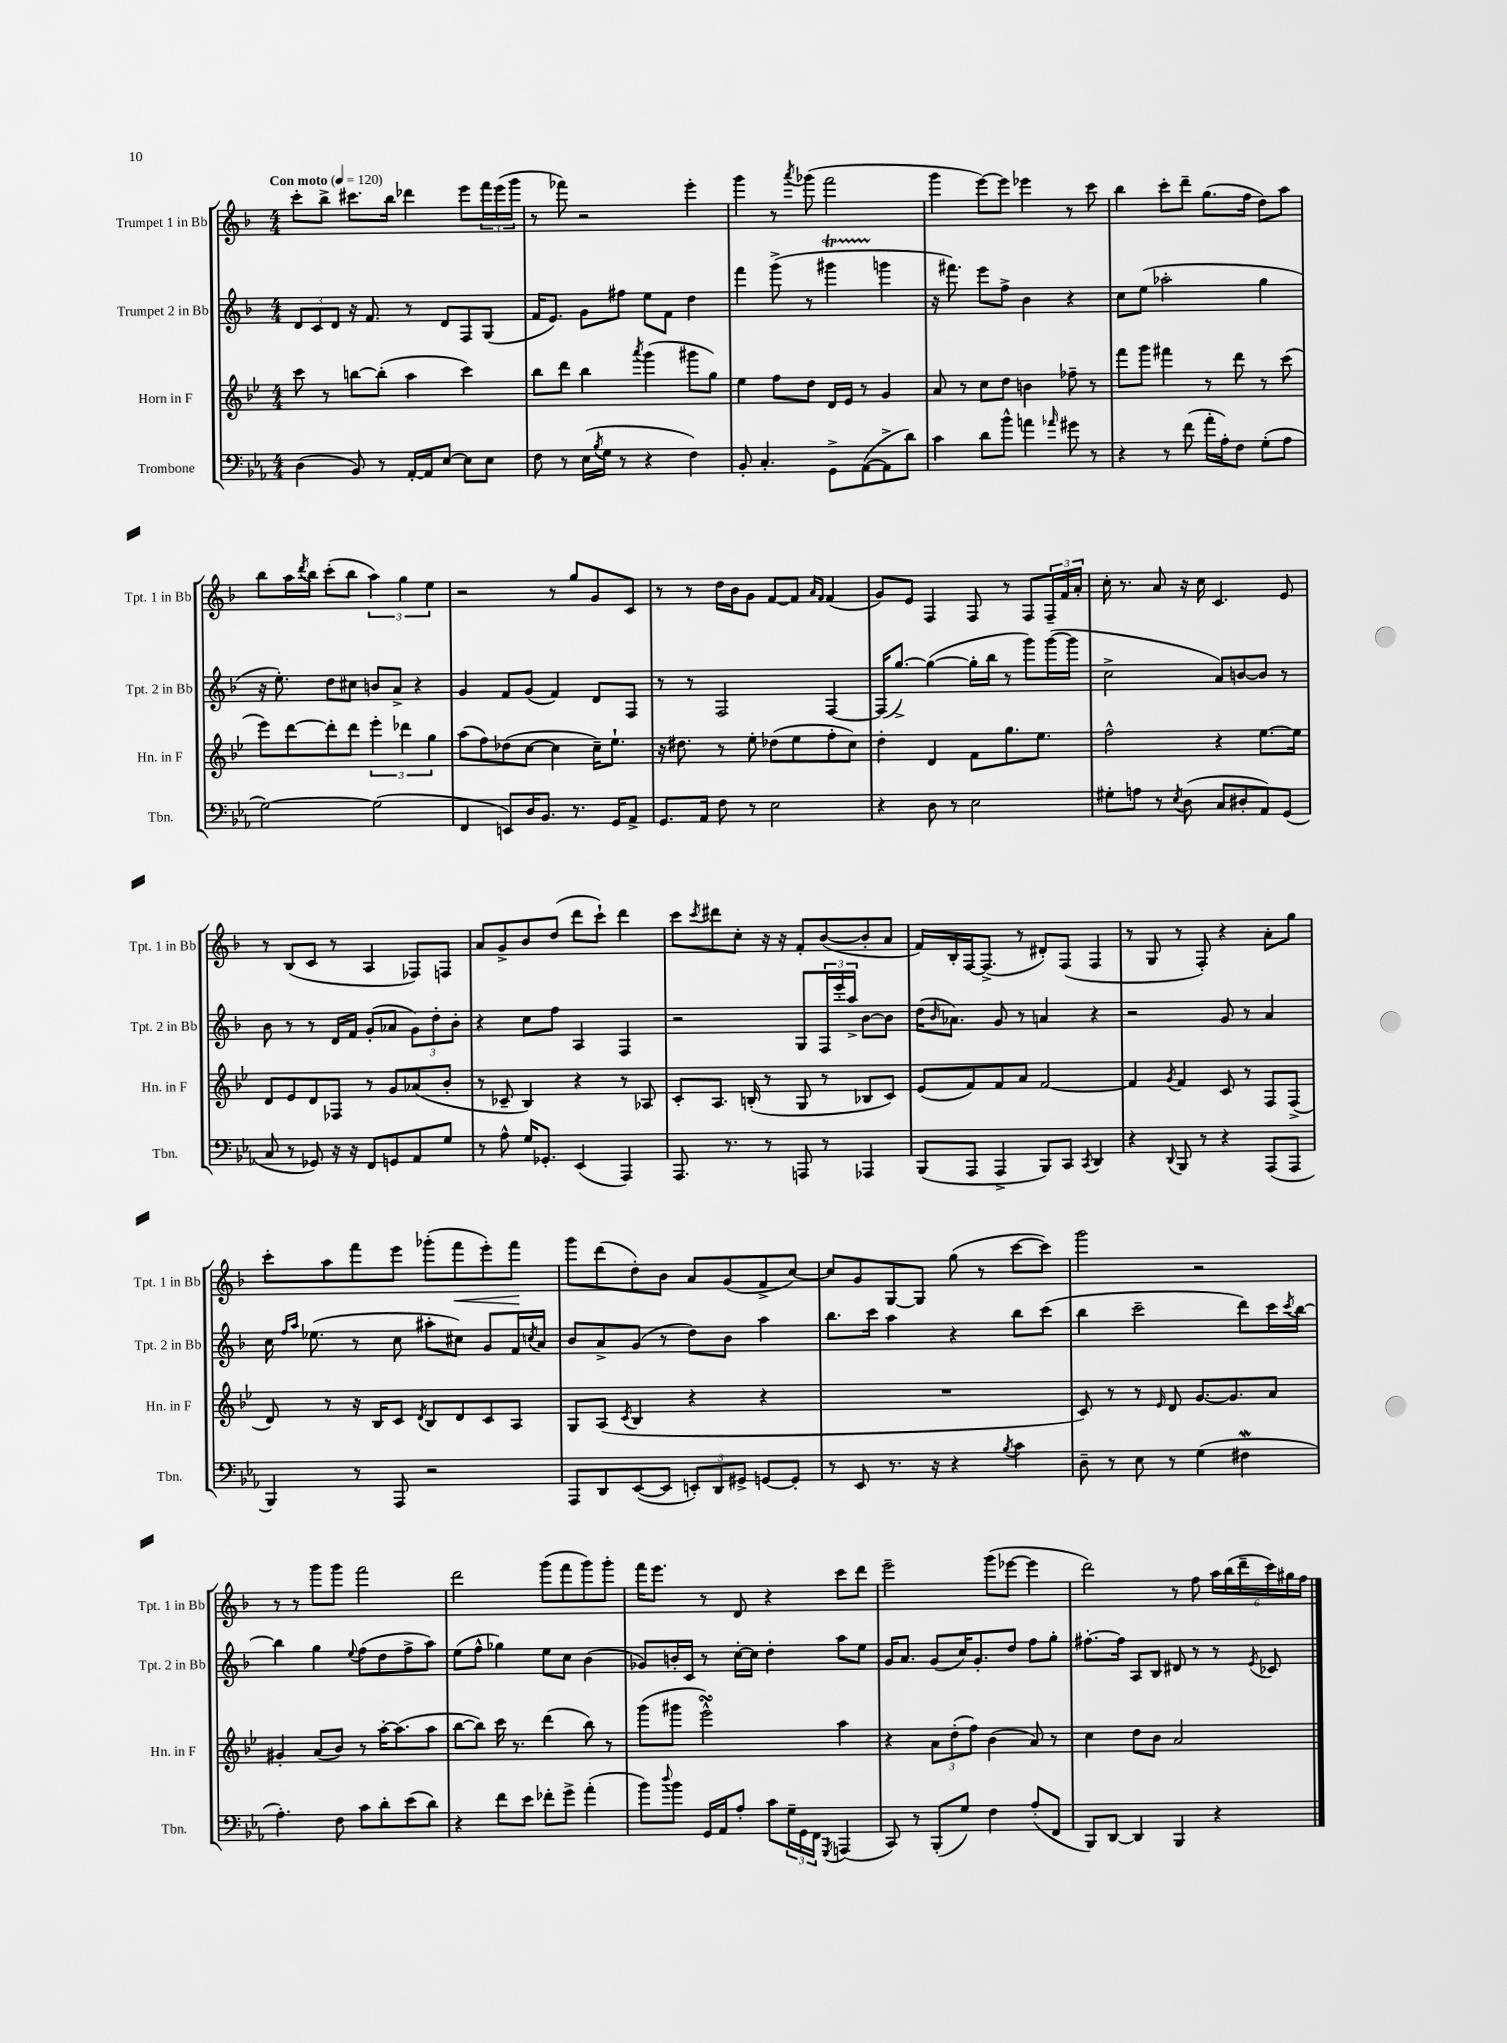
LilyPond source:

<<
\new StaffGroup <<
\new Staff = "s0" \with { instrumentName = "Trumpet 1 in Bb" shortInstrumentName = "Tpt. 1 in Bb" } {
    \clef treble \key f \major \numericTimeSignature \time 4/4 \tempo "Con moto" 4 = 120
    c'''8-. bes''8-> cis'''8. bes''16 des'''4 e'''8 \tuplet 3/2 { f'''16 e'''16( g'''16 } |
    r8 fes'''8) r2 e'''4-. |
    g'''4 r8 \acciaccatura { a'''8 } ges'''8( f'''2 |
    g'''4 e'''8~) e'''8 ees'''4 r8 c'''8 |
    bes''4 c'''8-. d'''8-- g''8.( f''16 d''8) a''8 |
    bes''8 a''16 \acciaccatura { d'''8 } bes''16 c'''8-.( bes''8 \tuplet 3/2 { a''4) g''4 e''4 } |
    r2 r8 g''8 g'8 c'8 |
    r8 r8 d''16 bes'16 g'8 f'8~ f'8 \grace { a'16 f'16 } f'4( |
    g'8) e'8 f4 f8 r8 f8 \tuplet 3/2 { f16-- f'16 a'16-. } |
    c''16-. r8. a'8 r16 c''16 c'4. e'8 |
    r8 bes8( c'8 r8 a4 fes8) f8 |
    a'8 g'8-> bes'8 d''8( d'''8 c'''8-!) d'''4 |
    c'''8 \acciaccatura { c'''8 } dis'''8 c''8-. r16 r16 f'8-. bes'8~( bes'8-. a'8 |
    f'16) bes16-. f16~ f8.->( r8 dis'8-.) f8( f4 |
    r8 g8 r8 f8-.) r4 a'8-. g''8 |
    c'''8-. a''8 f'''8 e'''8 ges'''8-.( f'''8\< e'''8-.) f'''8\! |
    g'''8 d'''8( d''8-.) bes'8 a'8 g'8( f'8-> c''8~) |
    c''8 g'8 g8~ g8 g''8( r8 c'''8~ c'''8) |
    g'''2 r2 |
    r8 r8 g'''8 g'''8 f'''2 |
    d'''2 g'''8( f'''8 g'''8) g'''8-. |
    f'''16 e'''8. r8 d'8 r4 c'''8 d'''8 |
    e'''2-- g'''8( ees'''8~ ees'''4 |
    d'''2) r8 f''8 \tuplet 6/4 { a''16 bes''16( d'''16-- c'''16) gis''16 f''16 } \bar "|." |
}
\new Staff = "s1" \with { instrumentName = "Trumpet 2 in Bb" shortInstrumentName = "Tpt. 2 in Bb" } {
    \clef treble \key f \major \numericTimeSignature \time 4/4
    \tuplet 3/2 { d'8 c'8 d'8 } r16 f'8. r8 d'8 f8 g8( |
    f'16 e'8.) g'8 fis''8 e''8 f'8 d''4 |
    f'''4 g'''8->( r8 gis'''4\startTrillSpan g'''4\stopTrillSpan |
    r16 fis'''8.) e'''8 f''8-> bes'4 r4 |
    c''8 e''8( aes''2-. g''4 |
    r16 e''8.-.) d''8 cis''8 b'8 a'8-> r4 |
    g'4 f'8 g'8( f'4) d'8 f8 |
    r8 r8 f2 f4~ |
    f16( g''8.~->) g''4~( g''16-. bes''16 r8 g'''8) g'''16~( g'''16 |
    c''2-> a'8) b'8~ b'8 r8 |
    bes'8 r8 r8 d'16 f'16 g'8-.( aes'8 \tuplet 3/2 { g'8) d''8-. bes'8-. } |
    r4 c''8 f''8 a4 f4 |
    r2 g8 \tuplet 3/2 { f16 e'''16-. a''16-> } bes'8~ bes'8 |
    d''16( \grace { bes'16 } aes'8.) g'8 r8 a'4 r4 |
    r2 g'8 r8 a'4 |
    c''16 \grace { f''16 a''16 } ees''8.( r8 c''8 ais''8-. cis''8) g'8 f'16 \acciaccatura { c''8 } a'16 |
    bes'8 a'8-> g'8( r8 d''8) bes'8 a''4 |
    bes''8. c'''16 a''4 r4 bes''8 c'''8( |
    bes''4 c'''2-- d'''8) c'''16 \acciaccatura { c'''8 } bes''16~ |
    bes''4 g''4 \appoggiatura { e''8 } f''8( d''8 f''8-> a''8) |
    e''8( f''8-^ ges''4) e''8 c''8 bes'4( |
    ges'8) b'16-. c'16 r8 c''16~-. c''16 d''4-. a''8 e''8 |
    g'16 a'8. g'8( c''16) g'8.-. d''8 f''8 g''8-. |
    fis''8.~-. fis''16 a8 bes8 dis'8 r8 r8 \acciaccatura { e'8 } ces'8 \bar "|." |
}
\new Staff = "s2" \with { instrumentName = "Horn in F" shortInstrumentName = "Hn. in F" } {
    \clef treble \key bes \major \numericTimeSignature \time 4/4
    c'''8 r8 b''8~ b''8-.( a''4 c'''4) |
    bes''8 d'''8 bes''4 \acciaccatura { a'''8 } g'''4( gis'''8 g''8) |
    ees''4 f''8 d''8 d'16 ees'16 r8 g'4 |
    a'8 r8 c''8 d''8 b'4 fes''8-- r8 |
    f'''8 g'''8 fis'''4 r8 d'''8 r8 c'''8( |
    ees'''8) d'''8~ d'''8-. d'''8 \tuplet 3/2 { ees'''4-. des'''4 g''4 } |
    a''8( f''8) des''8( c''8~ c''4 c''16--) ees''8.-! |
    r16 dis''8. r8 ees''8-. des''8( ees''8 f''8-. c''8) |
    d''4-. d'4 f'8 g''8. ees''8. |
    f''2-^ r4 ees''8.~ ees''16 |
    d'8 ees'8 d'8 fes8 r8 g'8 aes'8( bes'8-. |
    r8 ces'8-- bes4) r4 r8 aes8 |
    c'8-. a8. b16-.( r8 g8 r8 bes8 c'8) |
    ees'8( f'8) f'8 a'8 f'2~ |
    f'4 \acciaccatura { g'8 } f'4 c'8 r8 f8 f8->( |
    d'8) r8 r16 bes16 c'8 \acciaccatura { d'8 } bes8 d'8 c'8 a8 |
    g8 a8( \acciaccatura { c'8 } bes4 r4 r4 |
    R1 |
    c'8) r8 r8 \grace { ees'16 } d'8 g'8.~ g'8. a'8 |
    gis'4-. a'8( bes'8) r8 a''16~-. a''8.( a''8 |
    bes''8~ bes''8) c'''16 r8. d'''4( bes''8) r8 |
    g'''8( gis'''8 ees'''2-^\turn) a''4 |
    r4 \tuplet 3/2 { a'8 d''8-.( f''8) } bes'4( a'8) r8 |
    c''4 d''8 bes'8 a'2 \bar "|." |
}
\new Staff = "s3" \with { instrumentName = "Trombone" shortInstrumentName = "Tbn." } {
    \clef bass \key ees \major \numericTimeSignature \time 4/4
    d4( bes,8) r8 aes,16~-. aes,16 ees8~ ees8 ees8 |
    f8 r8 ees16( \acciaccatura { bes8 } g16 r8 r4 f4) |
    bes,8-. c4.-. g,8-> aes,8~( aes,8-> d'8) |
    c'4 d'8 bes'8-^ a'4 \grace { aes'16 } gis'8 r8 |
    r4 r8 f'8( aes'16-. aes16-.) f8 g8-.( aes8 |
    g2~) g2( |
    f,4 e,8) d16 bes,8. r8. g,16 aes,8-> |
    g,8. aes,16 f8 r8 ees2 |
    r4 d8 r8 ees2 |
    gis8-. a8 r8 \acciaccatura { ees8 } d8( c8 dis8-. aes,8) g,8( |
    c8 r8 ges,8) r16 r16 f,8 g,8 aes,8 g8 |
    r8 aes8-^ g16 ges,8.-. ees,4( aes,,4) |
    aes,,8. r8. r8 a,,8 r8 aes,,4 |
    bes,,8( aes,,8 aes,,4-> bes,,8) c,8 \acciaccatura { c,8 } d,4 |
    r4 \appoggiatura { d,8 } bes,,8 r8 r4 aes,,8( aes,,8 |
    bes,,4) r8 aes,,8 r2 |
    aes,,8 d,8 ees,8~( ees,8 \tuplet 3/2 { e,8-.) d,8 gis,8-> } g,8~ g,8-. |
    r8 ees,8 r8. r16 r4 \acciaccatura { bes8 } c'4 |
    d8-- r8 ees8 r8 g4( fis4\mordent |
    aes4.-.) f8 c'8 d'8-. ees'8( d'8) |
    r4 f'8 ees'8 fes'8-. g'8-> aes'4-.( |
    bes'8) \appoggiatura { d''8 } bes'8 g,16 aes,16 aes8-. c'8 \tuplet 3/2 { g16-- g,16 f,16 } \acciaccatura { g,,8 } a,,4( |
    c,8) r8 bes,,8-.( g8) f4 aes8-.( f,8 |
    bes,,8) d,8~ d,4 bes,,4 r4 \bar "|." |
}
>>
>>
\layout { \context { \Score \remove "Bar_number_engraver" } }
